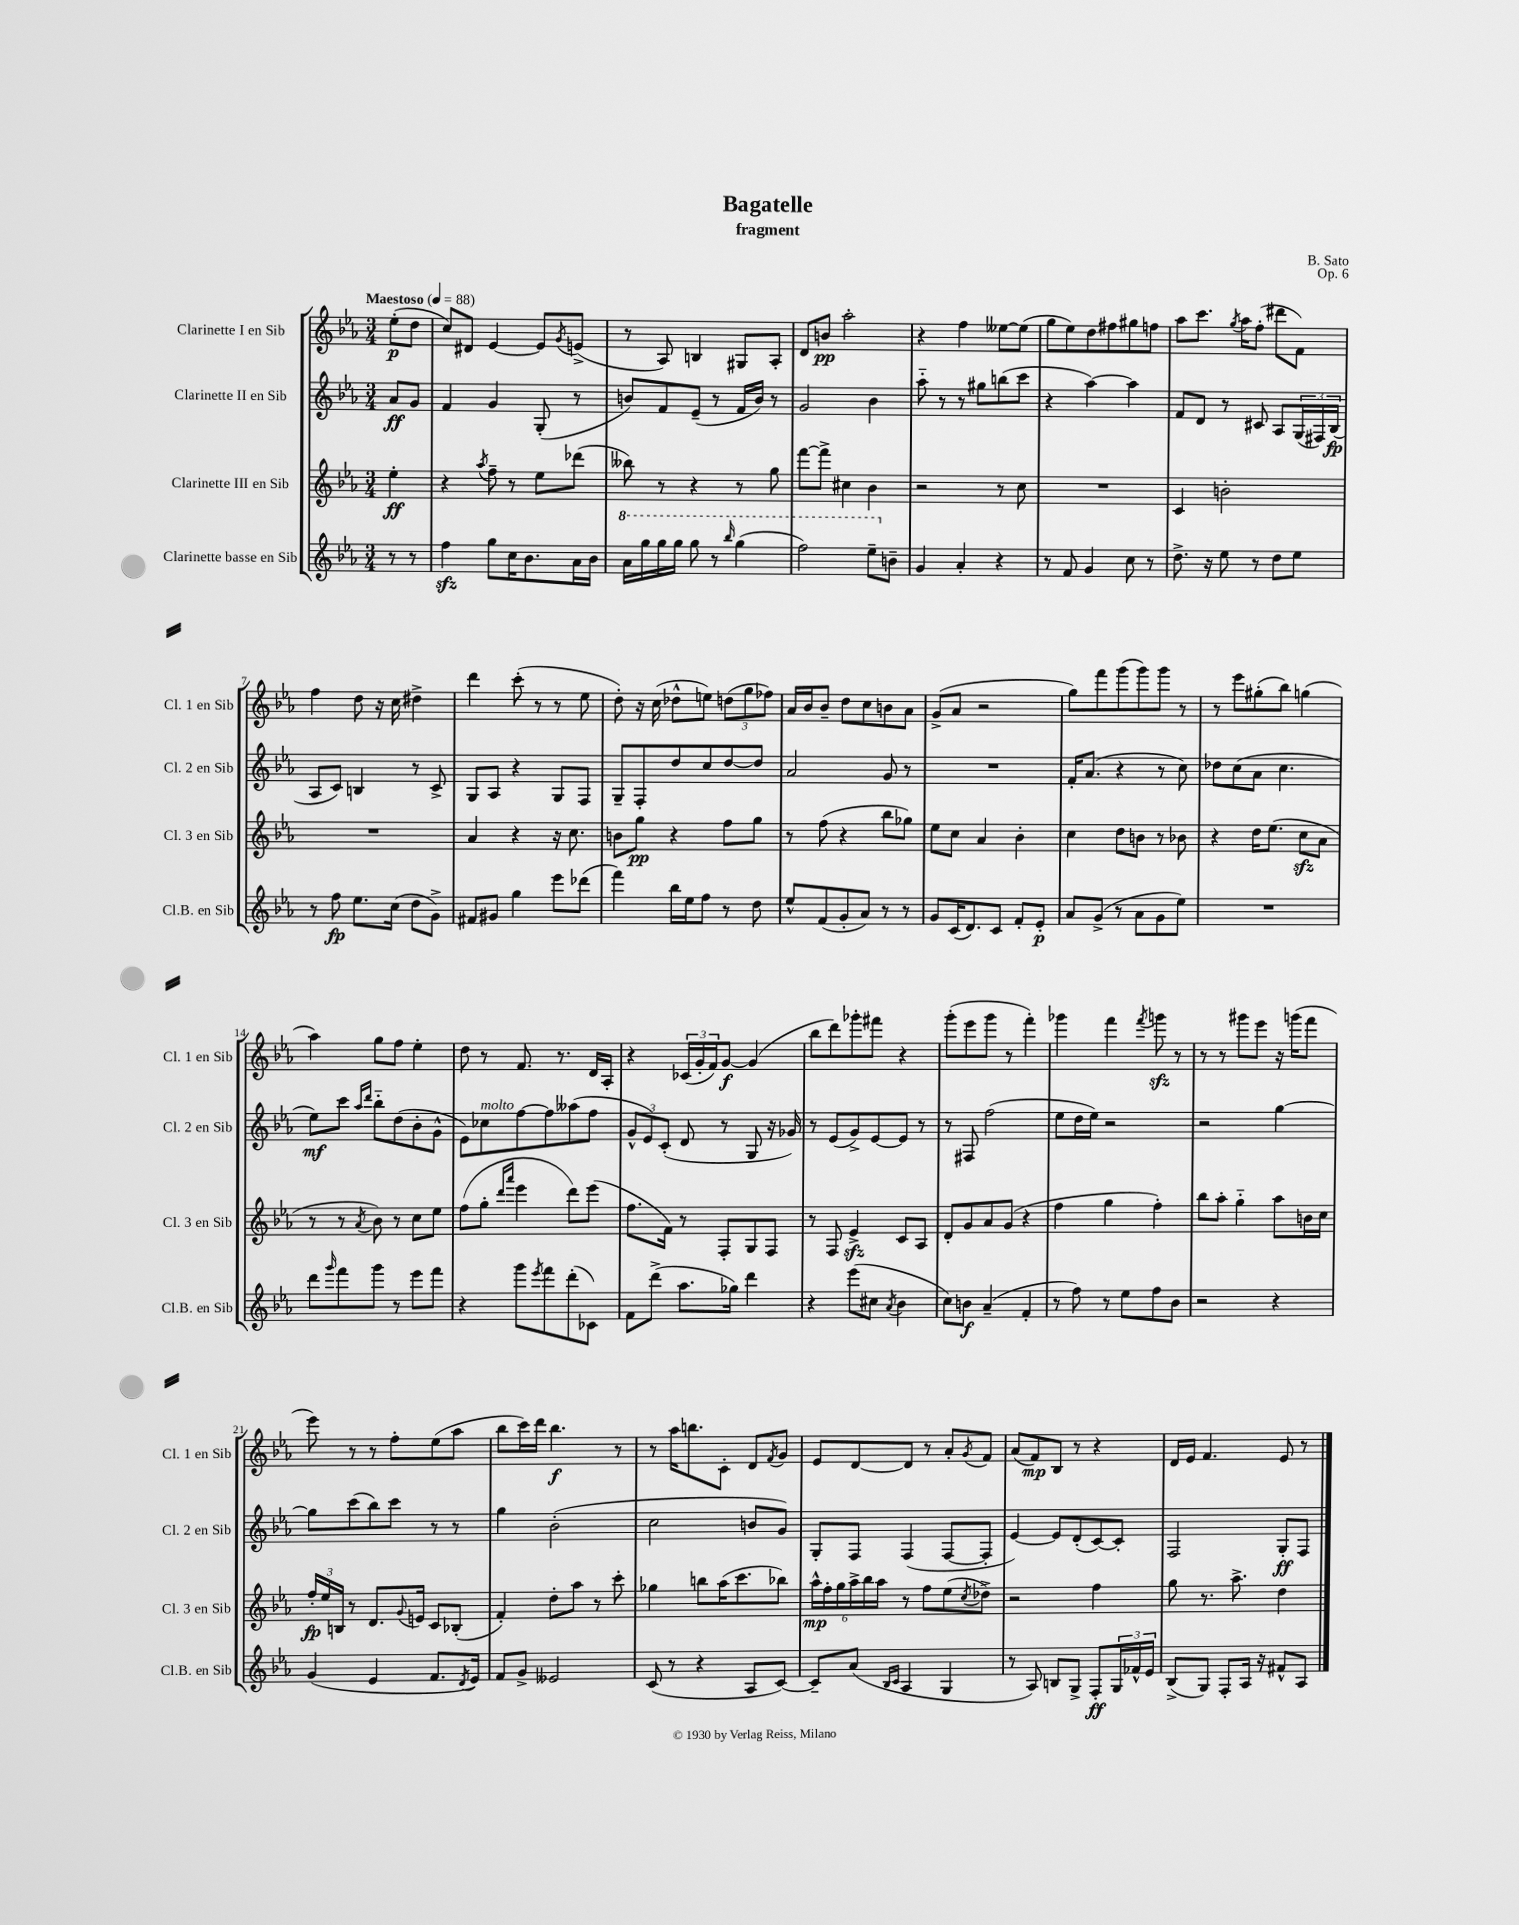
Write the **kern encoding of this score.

**kern	**kern	**kern	**kern
*staff4	*staff3	*staff2	*staff1
*clefG2	*clefG2	*clefG2	*clefG2
*k[b-e-a-]	*k[b-e-a-]	*k[b-e-a-]	*k[b-e-a-]
*M3/4	*M3/4	*M3/4	*M3/4
*MM88	*MM88	*MM88	*MM88
8r	4ee-'	8a-	(8ee-'
8r	.	8g	8dd
=	=	=	=
4ff	4r	4f	8cc)
.	.	.	8d#
.	8qaa-	.	.
8gg	8ff~	4g	[4e-
16cc	8r	.	.
8.b-	.	.	.
.	8ee-	(8G'	8e-]
.	.	.	8qg
16a-	(8ddd-	8r	(8e^
16b-	.	.	.
=	=	=	=
16aa-	8bb--)	8b)	8r
16ggg	.	.	.
16ggg	8r	8f	8A-)
16ggg	.	.	.
8ggg	4r	(8e-~	4B
8r	.	8r	.
16qqbbb-	.	.	.
(4ggg	8r	16f	8G#
.	.	16b)	.
.	8gg	8r	8A-'
=	=	=	=
2fff)	[8fff	2g	8d
.	8fff^]	.	8b
.	4cc#	.	2aa-'
8eee-~	4b-	4b-	.
8b~	.	.	.
=	=	=	=
4g	2r	8aa-'~	4r
.	.	8r	.
4a-'	.	8r	4ff
.	.	8gg#	.
4r	8r	(8bb	[8ee--
.	8cc	8ccc	(8ee--]
=	=	=	=
8r	2.r	4r	8gg
8f	.	.	8ee-)
4g	.	[4aa-)	8dd
.	.	.	8ff#
8cc	.	4aa-]	8gg#
8r	.	.	8ff
=	=	=	=
8.dd^	4c	8f	8aa-
.	.	8d	8.ccc
16r	.	.	.
8ee-	2b'	8r	.
.	.	.	8qgg
.	.	.	16aa-
8r	.	8c#	(8ff'
8dd	.	8A-	8ddd#
8ee-	.	(24G	8f)
.	.	24F#)	.
.	.	(24B-	.
=	=	=	=
8r	2.r	8A-	4ff
8ff	.	8c)	.
8.ee-	.	4B	8dd
.	.	.	16r
(16cc	.	.	16cc
8dd	.	8r	4dd#^
8g^)	.	8c^	.
=	=	=	=
8f#	4a-	8G	4ddd
8g#	.	8A-	.
4gg	4r	4r	(8ccc'
.	.	.	8r
8eee-	16r	8G	8r
.	8.cc	.	.
(8ddd-	.	8F	8ee-
=	=	=	=
4fff)	8b	8G~	8dd')
.	8gg	8F'	16r
.	.	.	(16cc
16bb-	4r	8dd	8dd-^^
16ee-	.	.	.
8ff	.	8cc	8ee)
8r	8ff	[8dd	(12dd
.	.	.	12gg
8dd	8gg	8dd]	.
.	.	.	12ff-)
=	=	=	=
8ee-^^	8r	2a-	16a-
.	.	.	16b-
(8f	(8ff	.	8b-~
8g'	4r	.	8dd
8a-)	.	.	8cc
8r	8bb-	8g	8b
8r	8gg-)	8r	8a-
=	=	=	=
8g	8ee-	2.r	(8g^
(16c	8cc	.	8a-
8.d)	.	.	.
.	4a-	.	2r
8c	.	.	.
8f'	4b-'	.	.
8e-'	.	.	.
=	=	=	=
8a-	4cc	16f'	8gg)
.	.	(8.a-	.
(8g^	.	.	8fff
8r	8dd	4r	(8ggg
8a-	8b	.	8ggg)
8g	8r	8r	8ggg
8ee-)	8b-	8cc)	8r
=	=	=	=
2.r	4r	8dd-	8r
.	.	(8cc	8eee-
.	16dd	8a-	(8gg#'
.	(8.ee-	.	.
.	.	4.cc	8bb-)
.	8cc	.	(4gg
.	8a-	.	.
=	=	=	=
8ddd	8r	8ee-)	4aa-)
16qqggg	.	.	.
8fff	8r	8ccc	.
.	.	16qqaa-	.
.	8qa-	16qqddd	.
8ggg	8b-)	8bb-'~	8gg
8r	8r	(8dd	8ff
8eee-	8cc	8b-'	4ee-'
8fff	8ee-	8g^^	.
=	=	=	=
4r	(8ff	8e-)	8dd
.	8gg'	8cc-	8r
.	16qqddd	.	.
.	16qqaaa-	.	.
8ggg	4eee-	[8ff	8.f
8qeee-	.	.	.
8fff	.	8ff]	.
.	.	.	8.r
(8ddd'	8ddd)	(8aa--	.
8c-)	(8eee-	8ff	16d
.	.	.	16A-'
=	=	=	=
8f	8.ff	12g^^	4r
.	.	12e-)	.
(8ddd^	.	.	.
.	.	(12c'	.
.	16f)	.	.
8.aa-	8r	8d	(24c-
.	.	.	24g'
.	.	.	24f)
.	8F'	8r	[8g
16gg-)	.	.	.
4ddd	8G	8G	(4g]
.	8F	16r	.
.	.	16g-)	.
=	=	=	=
4r	8r	8r	8bb-
.	8F	(8e-	8ddd)
(8eee-	4e-^	8g^)	8ggg-'
8cc#	.	[8e-	8fff#
8qa-	.	.	.
4b-	8c	8e-]	4r
.	8A-	8r	.
=	=	=	=
8cc)	8d'	8r	(8ggg'
8b	8g	8F#	8eee-
(4a-~	8a-	(2ff	8ggg
.	(8g	.	8r
4f'	4r	.	4fff')
=	=	=	=
8r	4ff	8ee-	4ggg-
8ff)	.	16dd	.
.	.	16ee-)	.
8r	4gg	2r	4fff
8ee-	.	.	.
.	.	.	8qfff
8ff	4ff')	.	8ggg
8b-	.	.	8r
=	=	=	=
2r	8bb-	2r	8r
.	8aa-'	.	8r
.	4gg'~	.	8ggg#
.	.	.	8eee-
4r	8aa-	[4gg	16r
.	.	.	(16ggg
.	16b	.	8fff
.	16cc	.	.
=	=	=	=
(4g	24ff'	8gg]	8eee-)
.	24ee-	.	.
.	24B	.	.
.	8r	(8ccc	8r
4e-	8.d	8bb-)	8r
.	.	8ccc	8ff'
.	8qqg	.	.
.	16e	.	.
8.f	8c	8r	(8ee-
.	(8B-'	8r	8aa-
8qd	.	.	.
16e-)	.	.	.
=	=	=	=
8f	4f')	4gg	8bb-
8g^	.	.	16ccc)
.	.	.	16ddd
2e--	8dd'	(2b-'	4.bb-
.	8aa-	.	.
.	8r	.	.
.	8ccc'	.	8r
=	=	=	=
(8c	4gg-	2cc	8r
8r	.	.	16aa-
.	.	.	8.bb
4r	8bb	.	.
.	(16aa-	.	8c'
.	8.ccc	.	.
8A-	.	8b	8d
.	.	.	8qf
[8c)	8bb-)	8g)	8g
=	=	=	=
8c~]	24aa-^^	8G'	8e-
.	24ff'	.	.
.	24gg	.	.
(8a-	24aa-^	8F	[8d
.	24bb-	.	.
.	24aa-	.	.
16qqB-	.	.	.
16qqc	.	.	.
4A-	8r	(4F	8d]
.	8ff	.	8r
4G	(8ee-	[8F	8a-'
.	8qcc	.	8qg
.	8dd-^)	8F']	8f
=	=	=	=
8r	2r	[4e-)	(8a-
8A-)	.	.	8f)
8B	.	8e-]	8B-
8G^	.	(8d'	8r
8F'	4ff	[8c)	4r
24G	.	8c']	.
24f-^^	.	.	.
24e-	.	.	.
=	=	=	=
(8B-^	8gg	2F	16d
.	.	.	16e-
8G)	8.r	.	4.f
8F'	.	.	.
.	8.aa-^	.	.
16A-	.	.	.
16r	.	.	.
8f#^^	4dd	8G'	8e-
8A-	.	8F	8r
==	==	==	==
*-	*-	*-	*-
